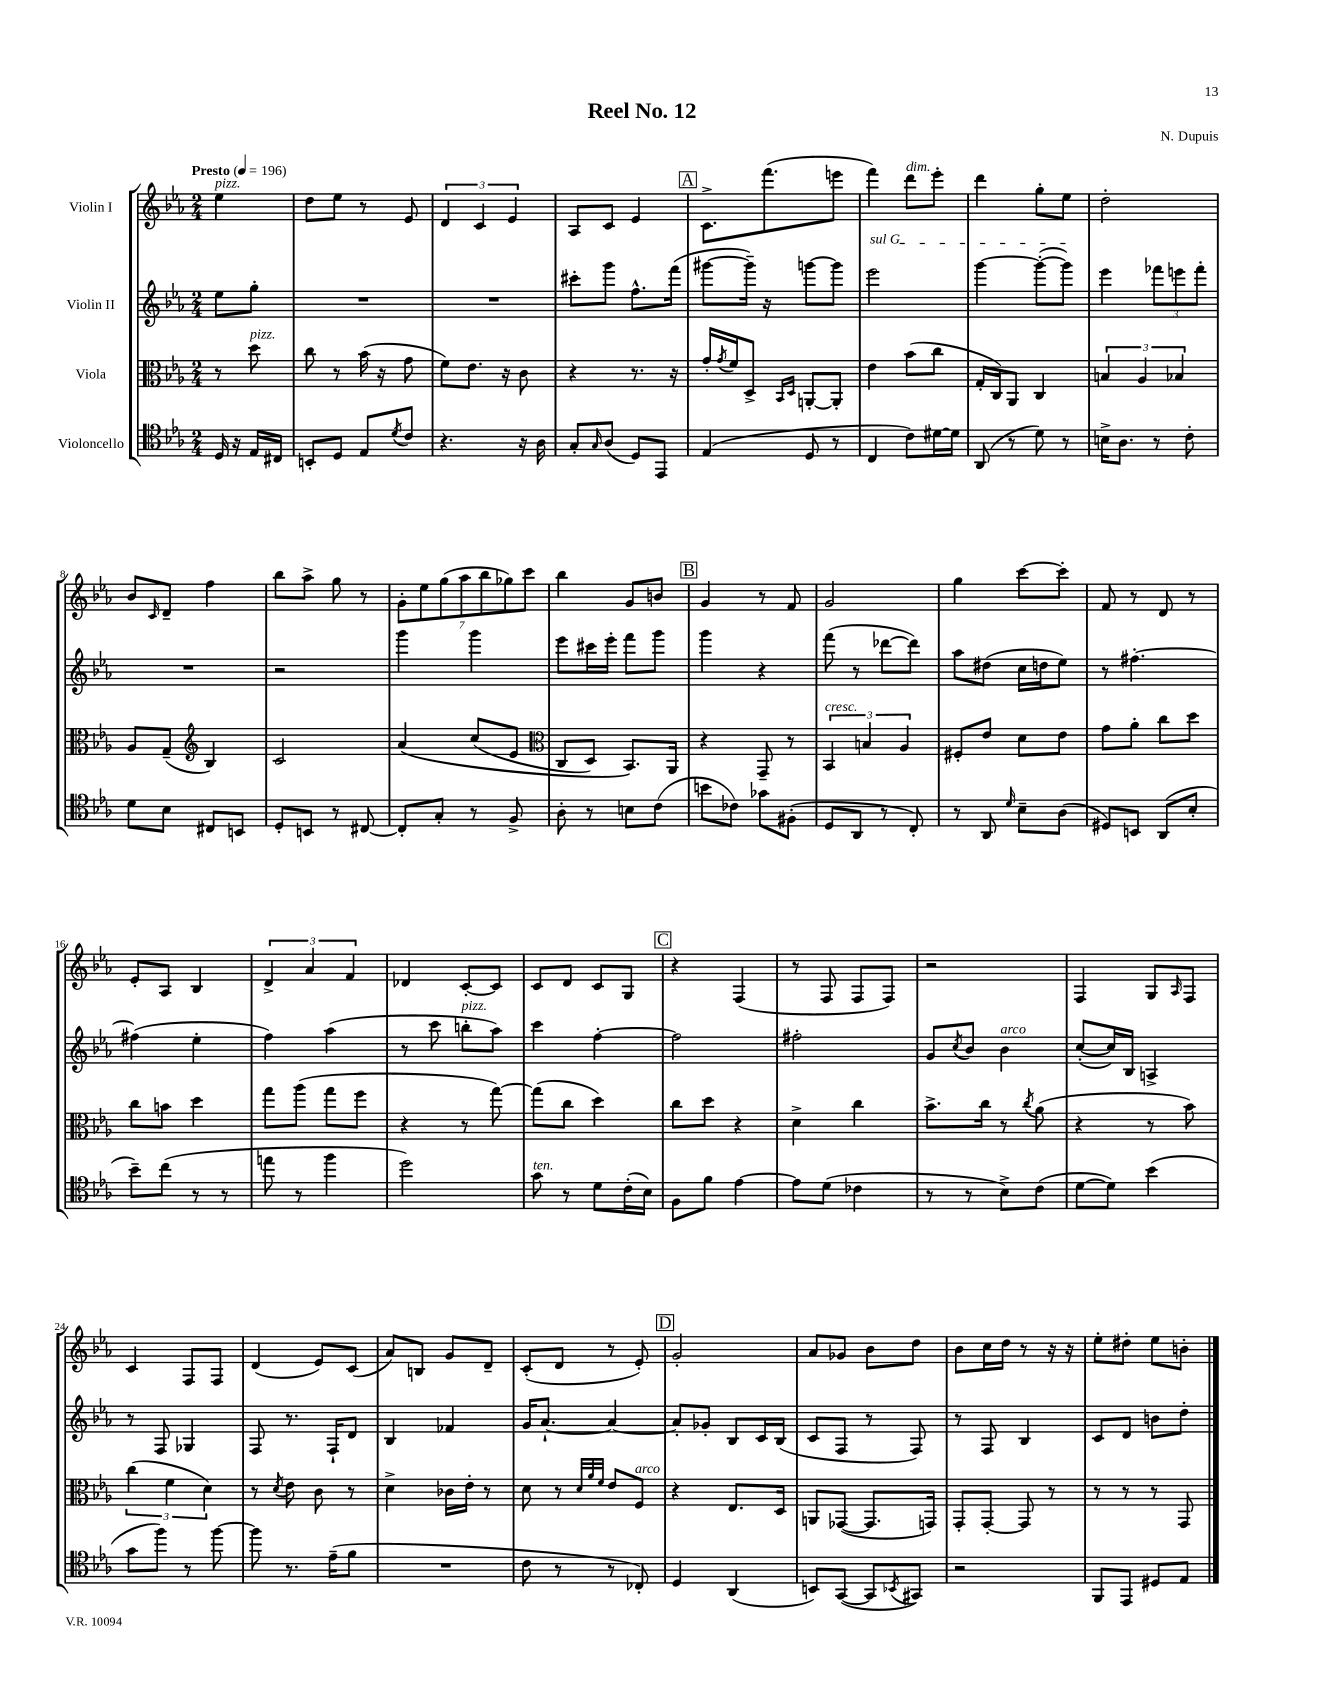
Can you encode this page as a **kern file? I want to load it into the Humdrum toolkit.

**kern	**kern	**kern	**kern
*staff4	*staff3	*staff2	*staff1
*clefC4	*clefC3	*clefG2	*clefG2
*k[b-e-a-]	*k[b-e-a-]	*k[b-e-a-]	*k[b-e-a-]
*M2/4	*M2/4	*M2/4	*M2/4
*MM196	*MM196	*MM196	*MM196
16D	8r	8ee-	4ee-
16r	.	.	.
16E-	8dd	8gg'	.
16C#	.	.	.
=	=	=	=
8BB'	8cc	2r	8dd
8D	8r	.	8ee-
8E-	(16b-	.	8r
.	16r	.	.
8qd	.	.	.
8c	8g	.	8e-
=	=	=	=
4.r	8f)	2r	6d
.	8.e-	.	.
.	.	.	6c
.	16r	.	.
.	.	.	6e-
16r	8c	.	.
16A-	.	.	.
=	=	=	=
8G'	4r	8ccc#'	8A-
16qqG	.	.	.
(8A-	.	8ggg	8c
8D)	8.r	8.ff^^	4e-
8EE-	.	.	.
.	16r	(16fff	.
=	=	=	=
(4E-	16g'	[8ggg#	8.c^
.	8qg	.	.
.	16f	.	.
.	8D^	16ggg#~])	.
.	.	16r	(8.fff
.	16qqBB-	.	.
.	16qqD	.	.
8D	[8AA'	[8ggg	.
8r	8AA']	8ggg]	8eee
=	=	=	=
4C	4e-	2eee-	4fff)
8c)	(8b-	.	8ddd
[16d#	8cc	.	8eee-'
16d#]	.	.	.
=	=	=	=
(8AA-	16G'	[4ggg	4ddd
.	16C)	.	.
8r	8AA-	.	.
8d)	4C	(8ggg'_	8gg'
8r	.	8ggg])	8ee-
=	=	=	=
16B^	6B	4eee-	2dd'
8.A-	.	.	.
.	6A-	.	.
8r	.	12fff-	.
.	6B-	12eee	.
8c'	.	.	.
.	.	12fff-'	.
=	=	=	=
8d	8A-	2r	8b-
.	.	.	16qqc
8B-	(8G~	.	8d~
*	*clefG2	*	*
8C#	4B-)	.	4ff
8BB	.	.	.
=	=	=	=
8D'	2c	2r	8bb-
8BB	.	.	8aa-^
8r	.	.	8gg
[8C#	.	.	8r
=	=	=	=
8C#']	&(4a-	4ggg	14g'
.	.	.	14ee-
8G'	.	.	.
.	.	.	(14gg
.	.	.	14aa-
8r	(8cc	4ggg	.
.	.	.	14bb-
.	.	.	14gg-)
8F^	8e-	.	.
.	.	.	14ccc
=	=	=	=
*	*clefC3	*	*
8A-'	8C	8eee-	4bb-
8r	8D)	16ccc#	.
.	.	16eee-'	.
8B	8.BB-&)	8fff	8g
(8c	.	8ggg	8b
.	16AA-	.	.
=	=	=	=
8b	4r	4ggg	4g
8c-)	.	.	.
8g-	8GG~	4r	8r
(8F#'	8r	.	8f
=	=	=	=
8D	6BB-	(8fff	2g
8AA-	.	8r	.
.	6B	.	.
8r	.	[8ddd-	.
.	6A-	.	.
8C')	.	8ddd-])	.
=	=	=	=
8r	8F#'	8aa-	4gg
8AA-	8e-	(8dd#	.
16qqd	.	.	.
8B-~	8d	16cc	[8ccc
.	.	16dd	.
(8A-	8e-	8ee-)	8ccc']
=	=	=	=
8D#)	8g	8r	8f
8BB	8a-'	[4.ff#'	8r
(8AA-	8cc	.	8d
8B-'	8dd	.	8r
=	=	=	=
8b-~)	8cc	(4ff#]	8e-'
(8cc	8b	.	8A-
8r	4dd	4ee-'	4B-
8r	.	.	.
=	=	=	=
8ee	8gg	4ff)	6d^
8r	(8aa-	.	.
.	.	.	6a-
4ff	8gg	(4aa-	.
.	.	.	6f
.	8ff	.	.
=	=	=	=
2dd)	4r	8r	4d-
.	.	8ccc	.
.	8r	8bb'	[8c'
.	[8gg)	8aa-)	8c]
=	=	=	=
8g	(8gg]	4ccc	8c
8r	8cc	.	8d
8d	4dd)	[4ff'	8c
(16c'	.	.	8G
16B-)	.	.	.
=	=	=	=
8F	8cc	2ff]	4r
8f	8dd	.	.
[4e-	4r	.	(4F
=	=	=	=
8e-]	4d^	2ff#'	8r
(8d	.	.	8F
4c-	4cc	.	8F
.	.	.	8F)
=	=	=	=
8r	8.b-^	8g	2r
.	.	8qcc	.
8r	.	8b-	.
.	16cc	.	.
8B-^)	8r	4b-	.
.	8qcc	.	.
(8c	(8a-	.	.
=	=	=	=
[8d	4r	([8cc'	4F
8d])	.	16cc])	.
.	.	16B-	.
(4b-	8r	4A^	8G
.	.	.	16qqA-
.	8b-)	.	8F
=	=	=	=
8g	(6cc	8r	4c
8ff)	.	8F	.
.	6f	.	.
8r	.	4G-	8F
.	6d)	.	.
[8ff	.	.	8F
=	=	=	=
8ff]	8r	8F	(4d
.	8qd	.	.
8.r	8e-	8.r	.
.	8c	.	8e-)
(16e-~	.	16F`	.
8f	8r	8d	(8c
=	=	=	=
2r	4d^	4B-	8a-)
.	.	.	8B
.	16c-	4f-	8g
.	16e-'	.	.
.	8r	.	8d~
=	=	=	=
8c	8d	16g	(8c'
.	.	[8.a-`	.
8r	8r	.	8d
.	32qqd	.	.
.	32qqa-	.	.
.	32qqf	.	.
8r	8e-	4a-_	8r
8C-')	8F	.	8e-')
=	=	=	=
4D	4r	8a-']	2g'
.	.	8g-'	.
(4AA-	8.E-	8B-	.
.	.	16c	.
.	16D	(16B-	.
=	=	=	=
8BB)	8AA	8c	8a-
([8GG	([8GG-	8F	8g-
8GG]	8.GG-]	8r	8b-
8qBB-	.	.	.
8GG#)	.	8F)	8dd
.	16GG)	.	.
=	=	=	=
2r	8GG'	8r	8b-
.	[8GG'	8F	16cc
.	.	.	16dd
.	8GG]	4B-	8r
.	8r	.	16r
.	.	.	16r
=	=	=	=
8FF	8r	8c	8ee-'
8EE-	8r	8d	8dd#'
8D#	8r	8b	8ee-
8E-	8GG	8dd'	8b'
==	==	==	==
*-	*-	*-	*-
